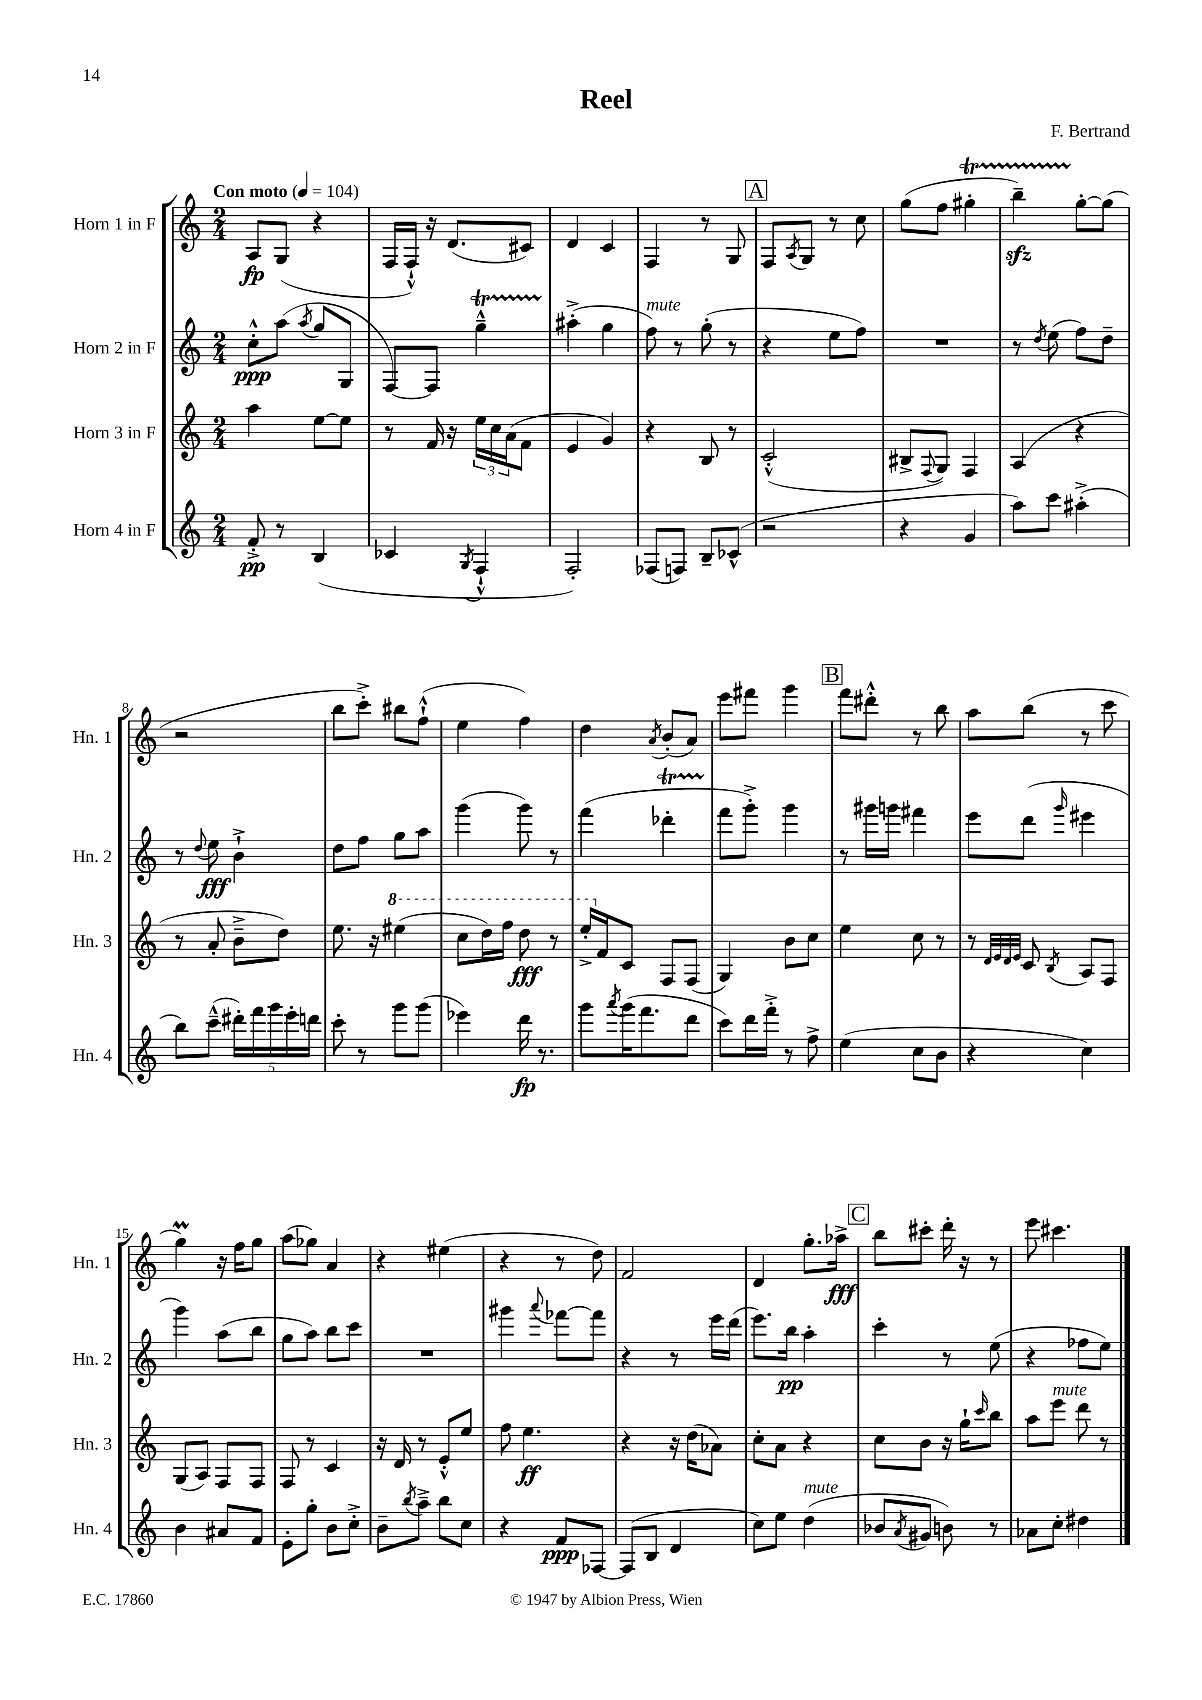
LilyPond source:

\header { title = "Reel" composer = "F. Bertrand" }
<<
\new StaffGroup <<
\new Staff = "s0" \with { instrumentName = "Horn 1 in F" shortInstrumentName = "Hn. 1" } {
    \clef treble \key c \major \numericTimeSignature \time 2/4 \tempo "Con moto" 4 = 104
    a8\fp g8( r4 |
    f16 f16-!-^) r16 d'8.( cis'8) |
    d'4 c'4 |
    f4 r8 g8 |
    \mark \markup { \box "A" } f8 \acciaccatura { a8 } g8 r8 c''8 |
    g''8( f''8 gis''4-.\startTrillSpan |
    b''4--\sfz) g''8~-.\stopTrillSpan g''8( |
    r2 |
    b''8 c'''8-.->) bis''8 f''8-!-^( |
    e''4 f''4) |
    d''4 \acciaccatura { a'8 } b'8-.( a'8) |
    e'''8 fis'''8 g'''4 |
    \mark \markup { \box "B" } f'''8 dis'''8-.-^ r8 b''8 |
    a''8 b''8( r8 c'''8 |
    g''4\prall) r16 f''16 g''8 |
    a''8( ges''8) a'4 |
    r4 eis''4( |
    r4 r8 d''8) |
    f'2 |
    d'4 g''8.-. aes''16->\fff |
    \mark \markup { \box "C" } b''8 cis'''8-. d'''16-. r16 r8 |
    e'''8 cis'''4. \bar "|." |
}
\new Staff = "s1" \with { instrumentName = "Horn 2 in F" shortInstrumentName = "Hn. 2" } {
    \clef treble \key c \major \numericTimeSignature \time 2/4
    c''8-.-^\ppp a''8( \acciaccatura { a''8 } g''8 g8 |
    f8~) f8 g''4---^\startTrillSpan |
    ais''4-.->\stopTrillSpan( g''4 |
    f''8^\markup { \italic "mute" }) r8 g''8-.( r8 |
    \mark \markup { \box "A" } r4 e''8 f''8) |
    R2 |
    r8 \acciaccatura { d''8 } e''8( f''8) d''8-- |
    r8 \appoggiatura { d''8 } e''8\fff b'4-!-> |
    d''8 f''8 g''8 a''8 |
    g'''4( g'''8) r8 |
    f'''4( des'''4-.\startTrillSpan |
    f'''8\stopTrillSpan g'''8-.->) g'''4 |
    \mark \markup { \box "B" } r8 gis'''16 g'''16 fis'''4 |
    e'''8 d'''8( \grace { g'''16 } eis'''4 |
    g'''4) a''8( b''8 |
    g''8 a''8) b''8 c'''8 |
    R2 |
    gis'''4 \appoggiatura { a'''8 } fes'''8~ fes'''8 |
    r4 r8 e'''16 d'''16( |
    e'''8.) b''16\pp a''4-. |
    \mark \markup { \box "C" } c'''4-. r8 e''8( |
    r4 fes''8 e''8) \bar "|." |
}
\new Staff = "s2" \with { instrumentName = "Horn 3 in F" shortInstrumentName = "Hn. 3" } {
    \clef treble \key c \major \numericTimeSignature \time 2/4
    a''4 e''8~ e''8 |
    r8 f'16 r16 \tuplet 3/2 { e''16 c''16 a'16( } f'8 |
    e'4 g'4) |
    r4 b8 r8 |
    \mark \markup { \box "A" } c'2-.-^( |
    bis8-> \appoggiatura { f8 } g8) f4 |
    a4( r4 |
    r8 a'8-. b'8---> d''8) |
    e''8. r16 \ottava #1 eis'''4( |
    c'''8 d'''16) f'''16 d'''8\fff r8 |
    e'''16-.-> \ottava #0 f'16 c'8 f8 f8( |
    g4) b'8 c''8 |
    \mark \markup { \box "B" } e''4 c''8 r8 |
    r8 \grace { d'32 e'32 d'32 e'32 } c'8 \acciaccatura { b8 } a8 f8 |
    g8( a8) f8 f8 |
    f8 r8 c'4 |
    r16 d'16 r8 e'8-.-^ e''8 |
    f''8 e''4.\ff |
    r4 r16 d''16( aes'8) |
    c''8-. a'8 r4 |
    \mark \markup { \box "C" } c''8 b'8 r16 g''16-! \grace { c'''16 } b''8 |
    a''8 e'''8^\markup { \italic "mute" } d'''8 r8 \bar "|." |
}
\new Staff = "s3" \with { instrumentName = "Horn 4 in F" shortInstrumentName = "Hn. 4" } {
    \clef treble \key c \major \numericTimeSignature \time 2/4
    f'8-.->\pp r8 b4( |
    ces'4 \acciaccatura { g8 } f4-!-^ |
    f2-.) |
    fes8( f8) b8-- ces'8-^( |
    \mark \markup { \box "A" } r2 |
    r4 g'4 |
    a''8) c'''8 ais''4-.->( |
    b''8) c'''8---^( \tuplet 5/4 { dis'''16-.) f'''16 g'''16 e'''16-. d'''16 } |
    c'''8-. r8 g'''8 g'''8( |
    ees'''4) d'''16\fp r8. |
    g'''8 \acciaccatura { a'''8 } g'''16( f'''8. d'''8 |
    c'''8) d'''16 f'''16-.-> r8 f''8-> |
    \mark \markup { \box "B" } e''4( c''8 b'8 |
    r4 c''4) |
    b'4 ais'8 f'8 |
    e'8-. g''8-. b'8 c''8-.-> |
    b'8-- \acciaccatura { b''8 } a''8---> b''8 c''8 |
    r4 f'8\ppp fes8~ |
    fes8( b8 d'4 |
    c''8) e''8 d''4^\markup { \italic "mute" }( |
    \mark \markup { \box "C" } bes'8 \acciaccatura { a'8 } gis'8 b'8) r8 |
    aes'8 c''8-. dis''4 \bar "|." |
}
>>
>>
